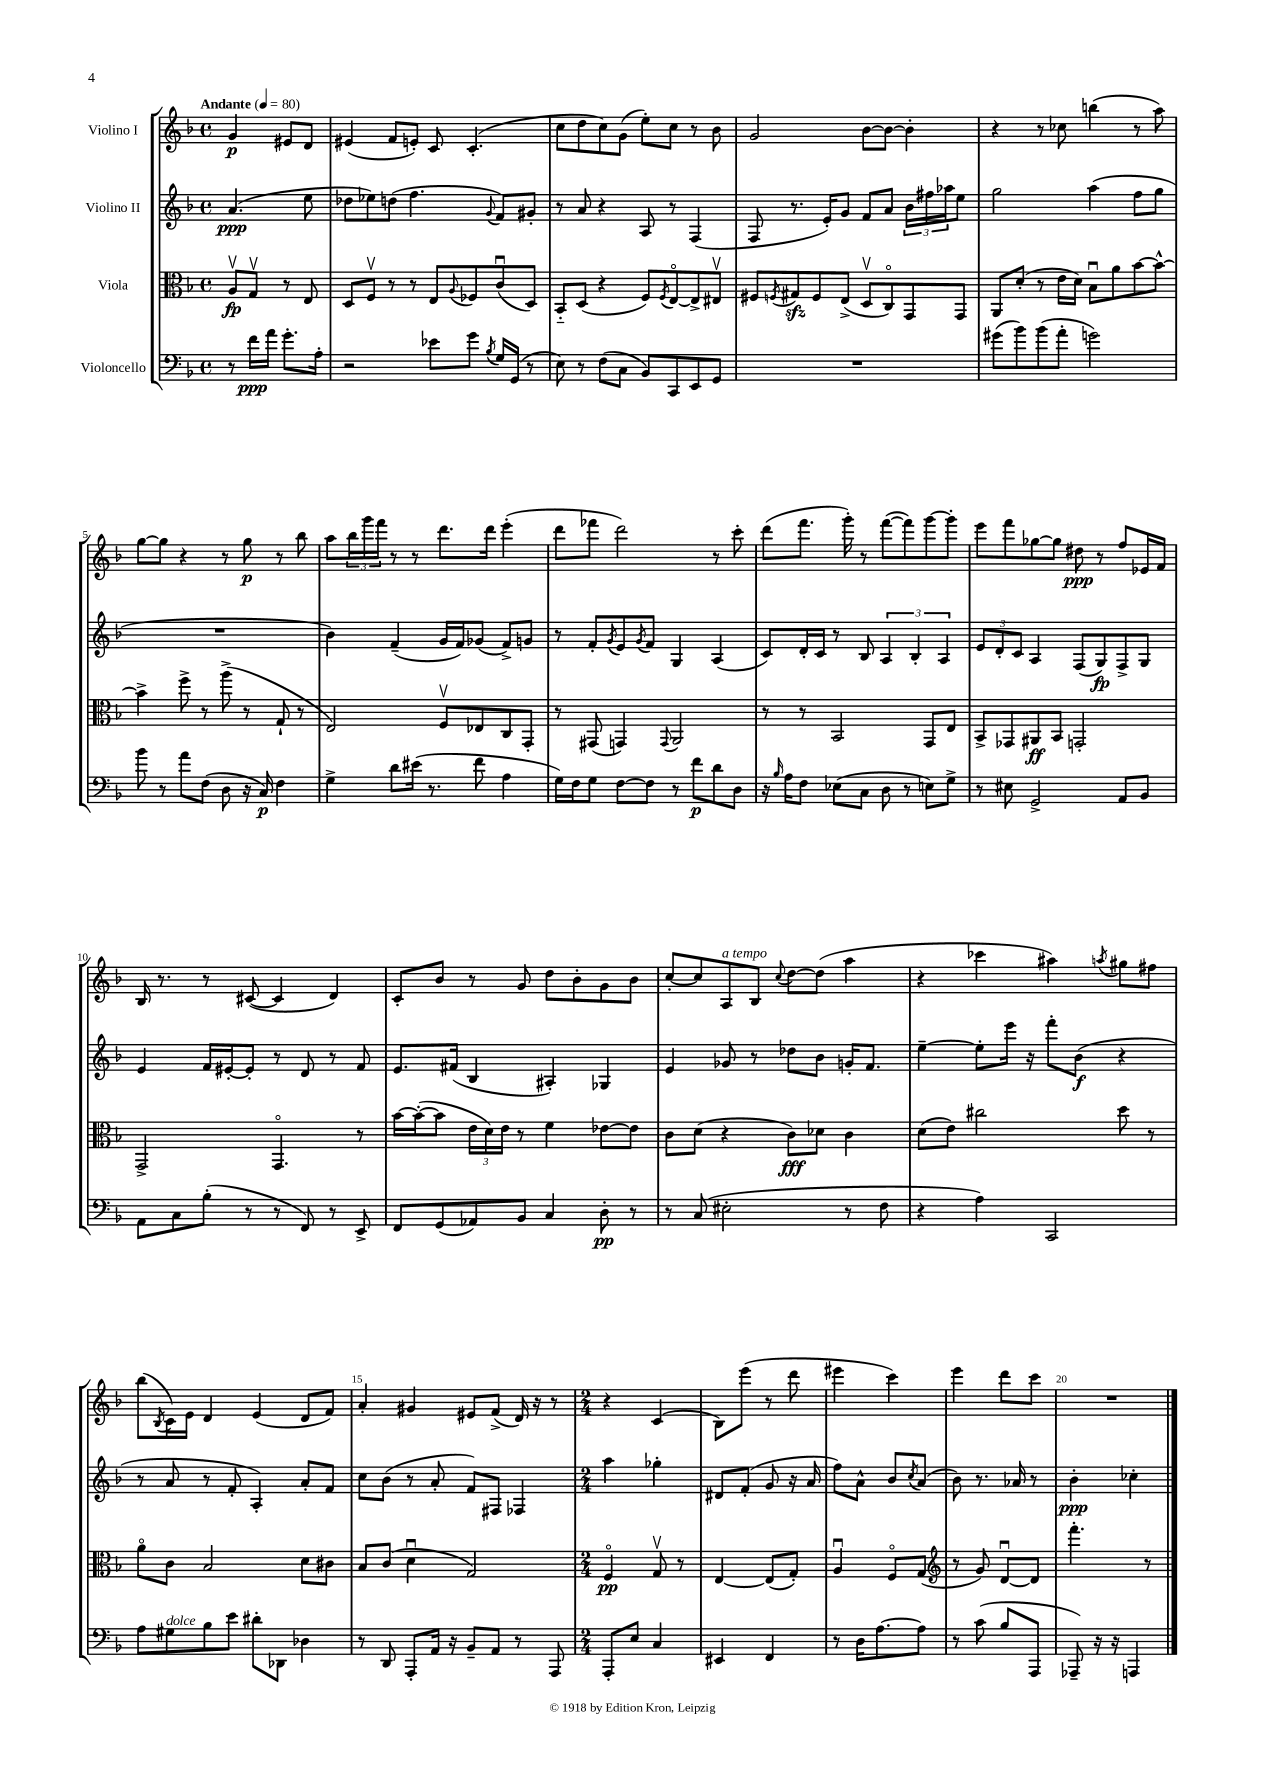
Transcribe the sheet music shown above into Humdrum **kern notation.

**kern	**kern	**kern	**kern
*staff4	*staff3	*staff2	*staff1
*clefF4	*clefC3	*clefG2	*clefG2
*k[b-]	*k[b-]	*k[b-]	*k[b-]
*M4/4	*M4/4	*M4/4	*M4/4
*met(c)	*met(c)	*met(c)	*met(c)
*MM80	*MM80	*MM80	*MM80
8r	8Av	(4.a	4g
16f	8Gv	.	.
16a	.	.	.
8.g'	8r	.	8e#
.	8E	8ee	8d
16A'	.	.	.
=	=	=	=
2r	8D	8dd-	(4e#
.	8Fv	8ee-)	.
.	8r	(8dd	8f
.	8r	4.ff	8e')
8e-	8E	.	8c
.	8qqA	.	.
8g	8F-	.	(4.c'
8qB-	.	8qqg	.
16G	(8cu	8f)	.
(16GG	.	.	.
8r	8D)	8g#'	.
=	=	=	=
8E)	8BB-'~	8r	8cc
8r	(8D	8a	8dd
(8F	4r	4r	8cc)
8C	.	.	(8g
8BB-)	8F)	8A	8ee')
.	8qF	.	.
8CC	[8Eo	8r	8cc
8EE	8E^]	(4F	8r
8GG	8E#v	.	8b-
=	=	=	=
1r	8F#	8F	2g
.	8qF	.	.
.	8G#	8.r	.
.	8F	.	.
.	.	16e')	.
.	(8E^	8g	.
.	8Dv	8f	[8b-
.	8Co)	8a	8b-_
.	8GG	24b-	4b-']
.	.	24ff#	.
.	.	24aa-	.
.	8GG	8ee	.
=	=	=	=
(8g#	8AA	2gg	4r
8b-)	(8d'	.	.
(8b-	8r	.	8r
8a'	16e	.	8cc-
.	16d)	.	.
2g)	8B-u	(4aa	(4bb
.	8a	.	.
.	[8b-	8ff	8r
.	8b-^^_	8gg	8aa)
=	=	=	=
8b-	4b-^]	1r	[8gg
8r	.	.	8gg]
8a	8ff^	.	4r
(8F	8r	.	.
8D	(8aa^	.	8r
16r	8r	.	8gg
16C)	.	.	.
4F	8G`	.	8r
.	8r	.	8bb-
=	=	=	=
4G^	2E)	4b-)	8aa
.	.	.	24bb-
.	.	.	24ggg
.	.	.	24fff
8d	.	(4f~	8r
(16e#	.	.	8r
8.r	.	.	.
.	8Fv	16g	8.ddd
.	.	16f)	.
8f	8E-	(8g-	.
.	.	.	16ddd
4A	8C	8f^)	(4eee'
.	8GG'	8g	.
=	=	=	=
16G)	8r	8r	8ddd
16F	.	.	.
8G	(8GG#	8f'	8fff-
.	.	8qg	.
[8F	4GG)	8e	2ddd)
.	.	8qg	.
8F]	.	8f	.
.	8qqGG	.	.
8r	2AA	4G	.
8f	.	.	.
8d	.	(4A	8r
8D	.	.	8ccc'
=	=	=	=
16r	8r	8c)	(8ddd
16qqB-	.	.	.
16A	.	.	.
8F	8r	16d'	8.fff
.	.	16c	.
(8E-	2BB-	8r	.
.	.	.	16ggg')
8C	.	8B-	8r
8D	.	6A	([8fff
8r	.	.	8fff])
.	.	6B-'	.
8E)	8GG	.	[8ggg
.	.	6A	.
8G^	8E	.	8ggg']
=	=	=	=
8r	8BB-^	12e	8eee
.	.	12d'	.
8E#	8GG-	.	8fff
.	.	12c	.
2GG^	8AA#	4A	[8gg-
.	8BB-	.	8gg-]
.	2GG'	(8F	8dd#
.	.	8G)	8r
8AA	.	8F^	8ff
8BB-	.	8G	16e-
.	.	.	16f
=	=	=	=
8AA	2GG^	4e	16B-
.	.	.	8.r
8C	.	.	.
(8B-'	.	16f	8r
.	.	[16e#'	.
8r	.	8e#']	([8c#
8r	4.GGo	8r	4c#]
8FF)	.	8d	.
8r	.	8r	4d)
8EE^	8r	8f	.
=	=	=	=
8FF	[16b-	8.e	8c'
.	(16b-'_	.	.
(8GG	8b-]	.	8b-
.	.	(16f#	.
8AA-)	24e	4B-	8r
.	24d)	.	.
.	24e	.	.
8BB-	8r	.	8g
4C	4f	4A#')	8dd
.	.	.	8b-'
8D'	[8e-	4G-	8g
8r	8e-]	.	8b-
=	=	=	=
8r	8c	4e	[8cc'
(8C	(8d	.	8cc]
2E#'	4r	8g-	8A
.	.	8r	8B-
.	.	.	8qqcc
.	8c)	8dd-	[8dd
.	8d-	8b-	(8dd]
8r	4c	16g'	4aa
.	.	8.f	.
8F	.	.	.
=	=	=	=
4r	(8d	[4ee~	4r
.	8e)	.	.
4A)	2cc#	8ee']	4ccc-
.	.	16eee	.
.	.	16r	.
2CC	.	8fff'	4aa#)
.	.	(8b-	.
.	.	.	8qaa
.	8dd	4r	8gg#
.	8r	.	8ff#
=	=	=	=
8A	8ao	8r	(8bb-
.	.	.	8qB-
8G#	8c	8a	16c)
.	.	.	16e
8B-	2B-	8r	4d
8e	.	8f'	.
8d#'	.	4A')	(4e
8DD-	.	.	.
4D-	8d	8a'	8d
.	8c#	8f	8f)
=	=	=	=
8r	8B-	8cc	4a'
8DD	(8c	(8b-	.
8AAA'	4du	8r	4g#
16AA	.	8a'	.
16r	.	.	.
8BB-~	2G)	8f)	8e#
8AA	.	8F#	(8f^
8r	.	4F-	16d)
.	.	.	16r
8AAA	.	.	8r
=	=	=	=
*M2/4	*M2/4	*M2/4	*M2/4
8AAA'	4Fo	4aa	4r
8E	.	.	.
4C	8Gv	4gg-'	(4c
.	8r	.	.
=	=	=	=
4EE#	[4E	8d#	8B-)
.	.	(8f'	(8eee
4FF	(8E]	8g	8r
.	8G')	16r	8ddd
.	.	16a	.
=	=	=	=
8r	4Au	8ff)	4eee#
16D	.	8a^^	.
[8.A	.	.	.
.	8Fo	8b-	4ccc)
.	.	8qcc	.
8A]	(8G	(8a	.
=	=	=	=
*	*clefG2	*	*
8r	8r	8b-)	4eee
(8c	8g)	8.r	.
8B-	[8du	.	8ddd
.	.	16a-	.
8AAA	8d]	8r	8ccc
=	=	=	=
8AAA-~)	4.fff'	4b-'	2r
16r	.	.	.
16r	.	.	.
4AAA	.	4cc-'	.
.	8r	.	.
==	==	==	==
*-	*-	*-	*-
